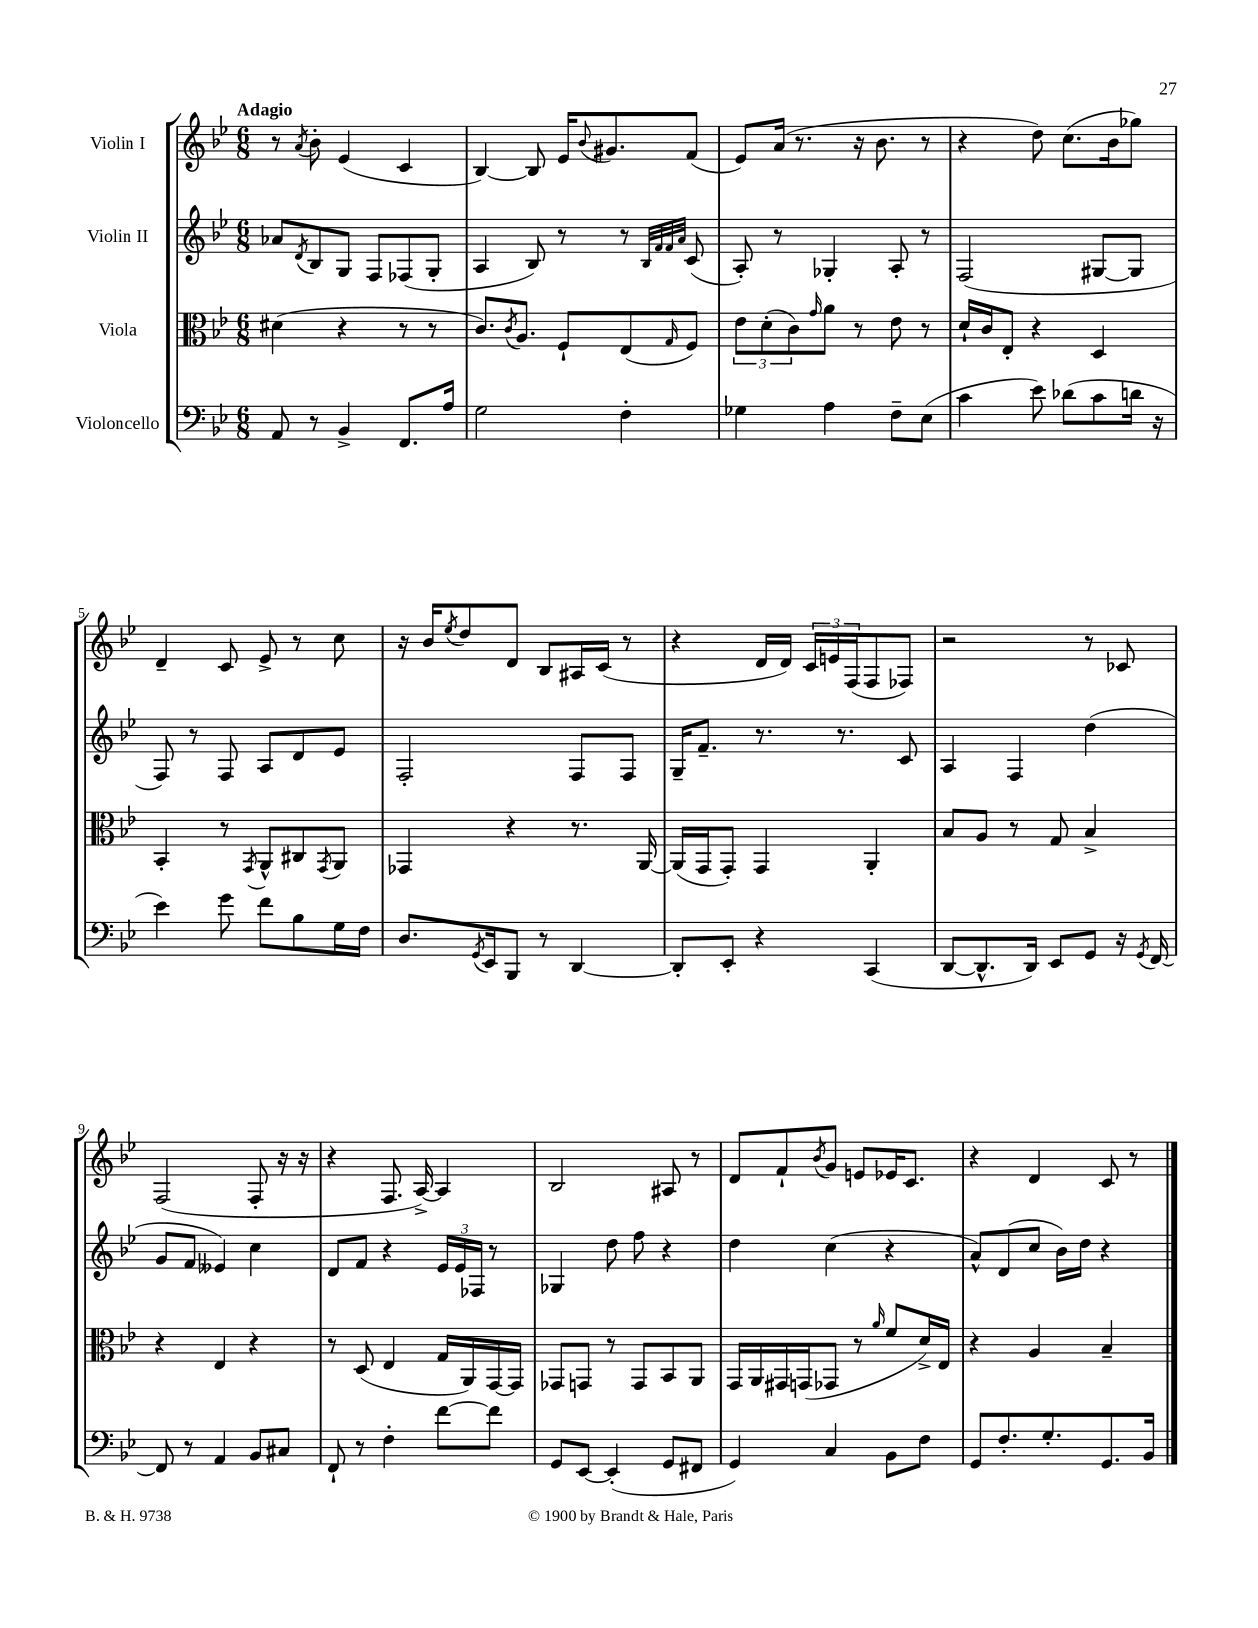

**kern	**kern	**kern	**kern
*staff4	*staff3	*staff2	*staff1
*clefF4	*clefC3	*clefG2	*clefG2
*k[b-e-]	*k[b-e-]	*k[b-e-]	*k[b-e-]
*M6/8	*M6/8	*M6/8	*M6/8
8AA	(4d#	8a-	8r
.	.	8qd	8qa
8r	.	8B-	8b-'
4BB-^	4r	8G	(4e-
.	.	8F	.
8.FF	8r	(8F-	4c
.	8r	8G'	.
16A	.	.	.
=	=	=	=
2G	8.c)	4A	[4B-)
.	8qc	.	.
.	8.A	.	.
.	.	8B-)	8B-]
.	8F`	8r	16e-
.	.	.	8qqb-
.	.	.	8.g#
4F'	(8E-	8r	.
.	.	32qqB-	.
.	.	32qqf	.
.	.	32qqf	.
.	16qqG	32qqa	.
.	8F)	(8c	(8f
=	=	=	=
4G-	12e-	8A')	8e-)
.	(12d'	.	.
.	.	8r	(16a
.	12c)	.	.
.	.	.	8.r
.	16qqg	.	.
4A	8a	4G-'	.
.	8r	.	16r
.	.	.	8.b-
8F~	8e-	8A'	.
(8E-	8r	8r	8r
=	=	=	=
4c	16d`	(2F	4r
.	16c	.	.
.	8E-'	.	.
8e-)	4r	.	8dd)
(8d-	.	.	(8.cc
8c	4D	[8G#	.
.	.	.	16b-
16d	.	8G#]	8gg-)
16r	.	.	.
=	=	=	=
4e-)	4BB-'	8F)	4d~
.	.	8r	.
8g	8r	8F	8c
.	8qGG	.	.
8f	8AA^^	8A	8e-^
8B-	8C#	8d	8r
.	8qGG	.	.
16G	8AA	8e-	8cc
16F	.	.	.
=	=	=	=
8.D	4GG-	2F'	16r
.	.	.	16b-
.	.	.	8qee-
.	.	.	8dd
8qGG	.	.	.
16EE-	.	.	.
8BBB-	4r	.	8d
8r	.	.	8B-
[4DD	8.r	8F	16A#
.	.	.	(16c
.	.	8F	8r
.	[16AA	.	.
=	=	=	=
8DD']	(16AA]	16G~	4r
.	16GG	8.f~	.
8EE-'	8GG')	.	.
4r	4GG	8.r	16d
.	.	.	16d)
.	.	.	24c
.	.	.	24e
.	.	8.r	.
.	.	.	(24F
(4CC	4AA'	.	8F
.	.	8c	8F-)
=	=	=	=
[8DD	8B-	4A	2r
8.DD^^]	8A	.	.
.	8r	4F	.
16DD)	.	.	.
8EE-	8G	.	.
8GG	4B-^	(4dd	8r
16r	.	.	8c-
8qGG	.	.	.
[16FF	.	.	.
=	=	=	=
8FF]	4r	8g	(2F
8r	.	8f	.
4AA	4E-	4e--)	.
8BB-	4r	4cc	8F'
8C#	.	.	16r
.	.	.	16r
=	=	=	=
8FF`	8r	8d	4r
8r	(8D	8f	.
4F'	4E-	4r	8.F
.	.	.	[16A^)
[8f	16G	24e-	4A]
.	.	24e-	.
.	16AA)	.	.
.	.	24F-	.
8f]	[16GG	8r	.
.	16GG]	.	.
=	=	=	=
8GG	8GG-	4G-	2B-
[8EE-	8GG	.	.
(4EE-']	8r	8dd	.
.	8GG	8ff	.
8GG	8BB-	4r	8A#
8FF#	8AA	.	8r
=	=	=	=
4GG)	16GG	4dd	8d
.	16AA	.	.
.	16GG#	.	8f`
.	(16GG	.	.
.	.	.	8qb-
4C	8GG-	(4cc	8g
.	8r	.	8e
.	16qqa	.	.
8BB-	8f	4r	16e-
.	.	.	8.c
8F	16d^)	.	.
.	16E-	.	.
=	=	=	=
8GG	4r	8a^^)	4r
8.F'	.	(8d	.
.	4A	8cc	4d
8.G'	.	.	.
.	.	16b-)	.
.	.	16dd	.
8.GG	4B-~	4r	8c
.	.	.	8r
16BB-	.	.	.
==	==	==	==
*-	*-	*-	*-
